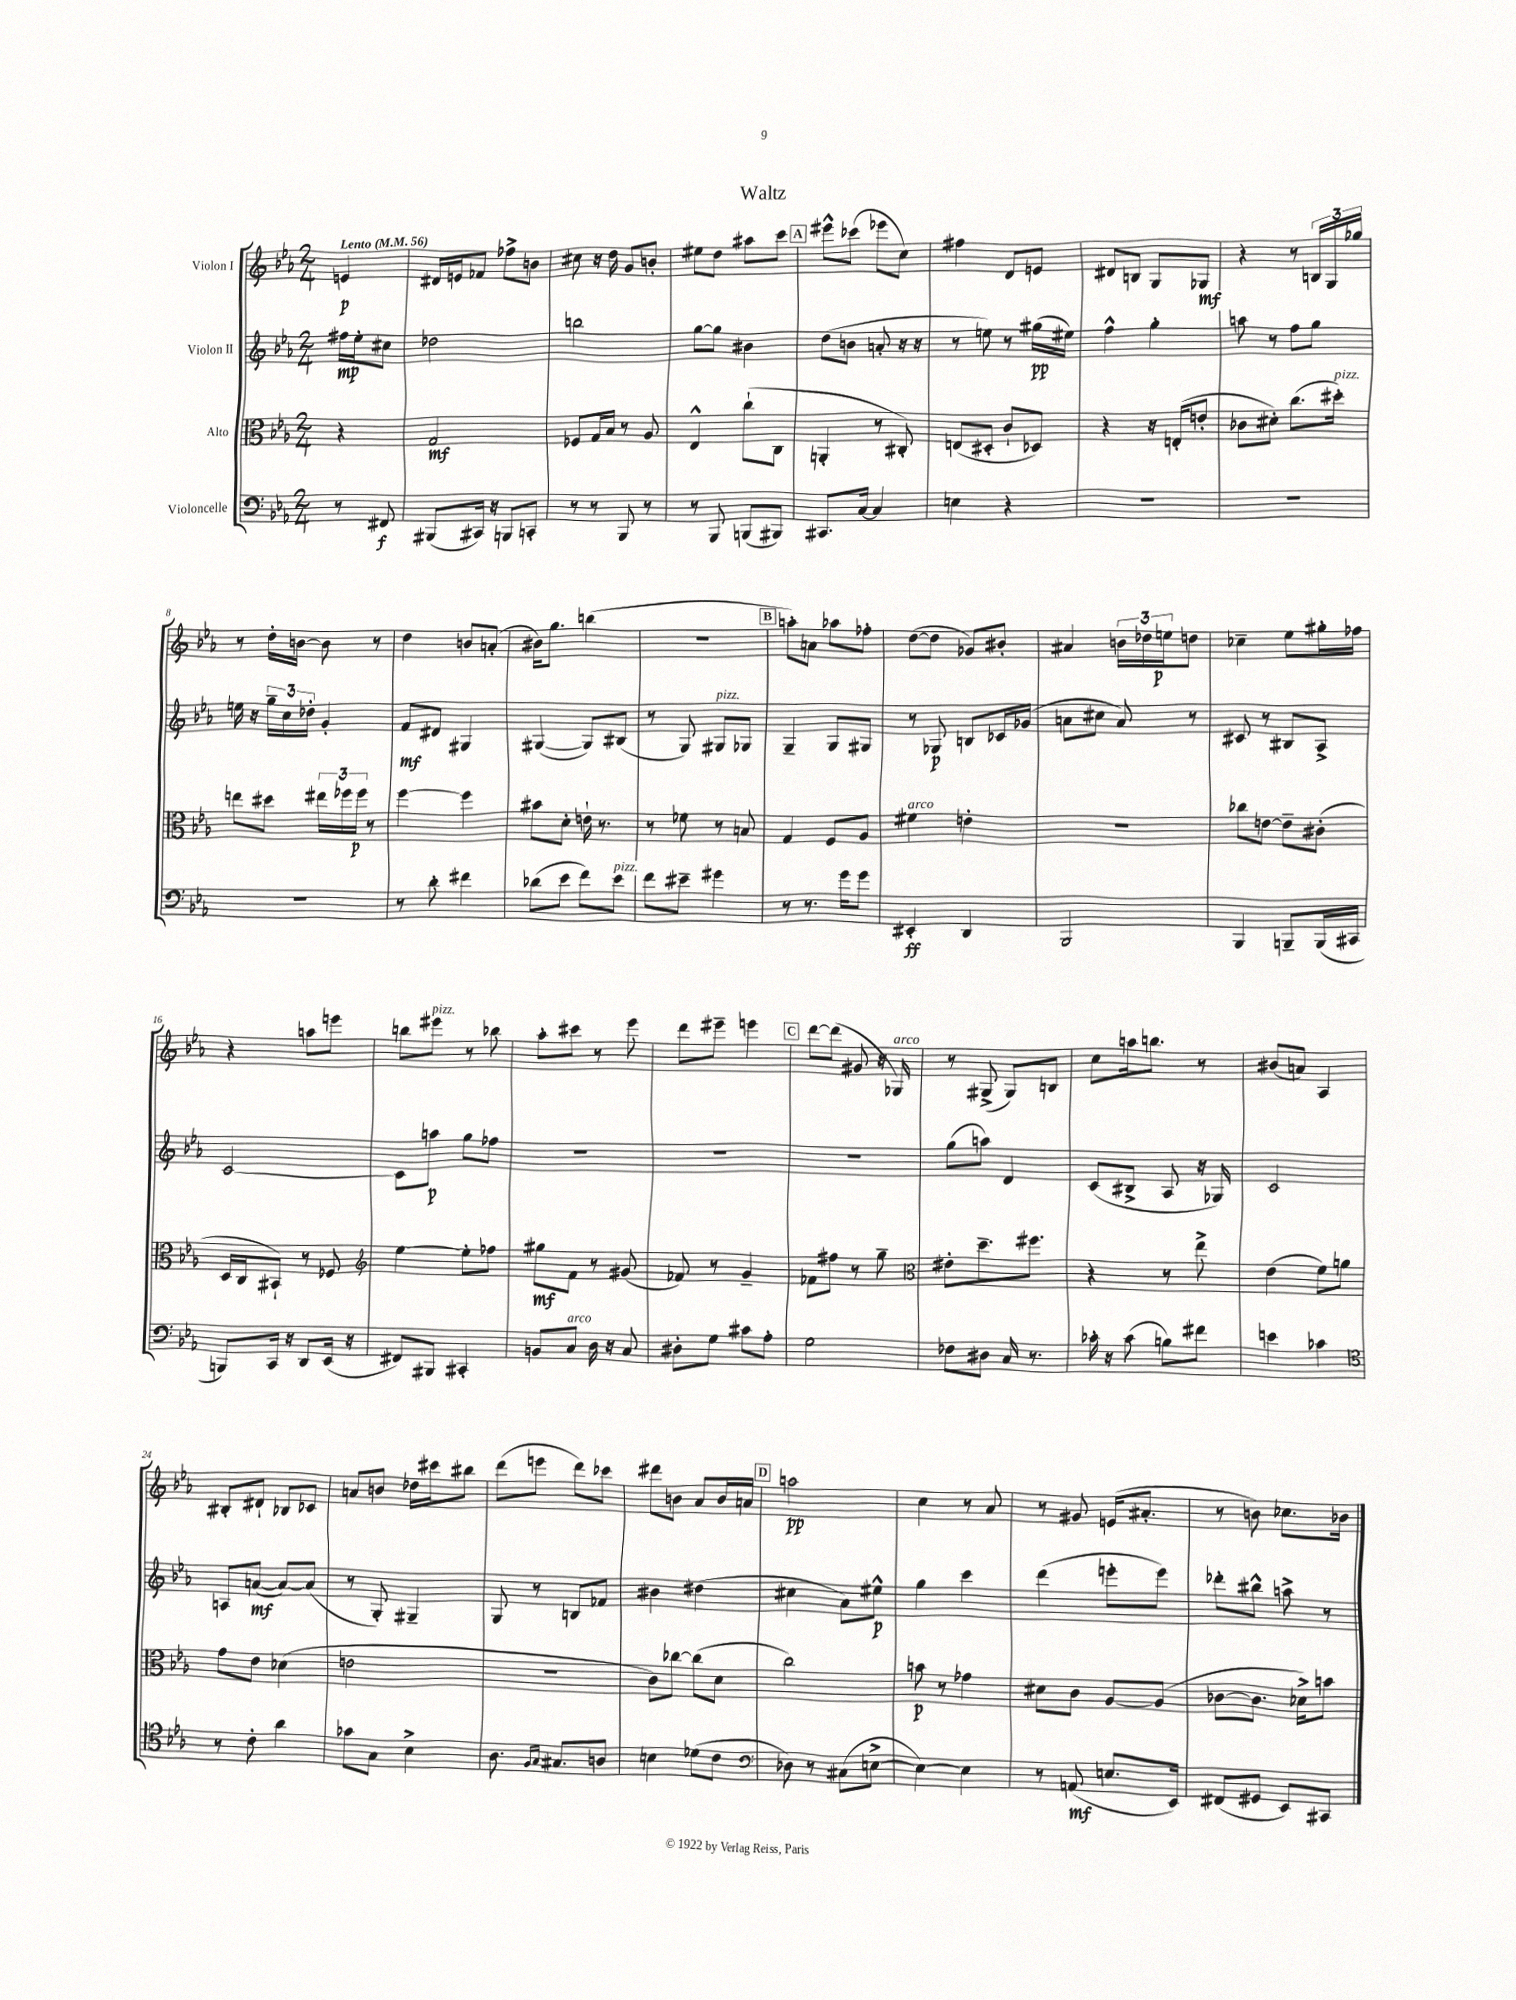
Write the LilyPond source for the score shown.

\header { title = "Waltz" }
<<
\new StaffGroup <<
\new Staff = "s0" \with { instrumentName = "Violon I" } {
    \clef treble \key ees \major \numericTimeSignature \time 2/4 \partial 4 \tempo "Lento" 4 = 56
    e'4\p |
    dis'16 e'16 fes'8 fes''8-> b'8 |
    cis''8 r16 d''16 g'8 b'8-. |
    eis''8 d''8 ais''8 c'''8 |
    \mark \markup { \box "A" } eis'''8-^ ces'''8( ees'''8 c''8) |
    fis''4 d'8 e'8 |
    dis'8 b8 g8 ges8\mf |
    r4 r8 \tuplet 3/2 { b16 g16 ges''16 } |
    r8 d''16-. b'16~ b'8 r8 |
    d''4 b'8 a'8-.( |
    bis'16) g''8. b''4( |
    R2 |
    \mark \markup { \box "B" } a''8-.) a'8 aes''8 fes''8-. |
    d''8~( d''8 ges'8) bis'8-. |
    ais'4 \tuplet 3/2 { b'16 des''16 e''16\p } d''8 |
    ces''4-- ees''8 gis''16-. fes''16 |
    r4 a''8 e'''8 |
    b''8 eis'''8^\markup { \italic "pizz." } r8 bes''8 |
    aes''8-. cis'''8 r8 ees'''8 |
    d'''8 eis'''8-- e'''4 |
    \mark \markup { \box "C" } d'''8~ d'''8( gis'8 r16 ges16^\markup { \italic "arco" }) |
    r8 gis8->( gis8) b8 |
    c''8 a''16 b''8. r8 |
    bis'8( a'8) aes4 |
    bis8-. dis'8-! bes8 ces'8 |
    a'8 b'8 des''16 cis'''16 bis''8 |
    d'''8( e'''8 d'''8) ces'''8 |
    dis'''8 b'8 aes'8 b'16 a'16 |
    \mark \markup { \box "D" } a''2\pp |
    c''4 r8 aes'8 |
    r8 gis'8 e'16( ais'8.-. |
    r8 b'8) ces''8. bes'16 \bar "|." |
}
\new Staff = "s1" \with { instrumentName = "Violon II" } {
    \clef treble \key ees \major \numericTimeSignature \time 2/4 \partial 4
    fis''16\mp ees''16-. cis''8 |
    des''2 |
    b''2 |
    g''8~ g''8 bis'4 |
    \mark \markup { \box "A" } d''8( b'8 a'8-. r16 r16 |
    r8 e''8) r8 gis''16\pp( eis''16) |
    f''4-^ g''4-. |
    a''8 r8 f''8 g''8 |
    e''16 r16 \tuplet 3/2 { g''16-- c''16 des''16-. } g'4-. |
    f'8\mf dis'8 gis4 |
    gis4~( gis8) bis8( |
    r8 g8) gis8^\markup { \italic "pizz." } ges8 |
    \mark \markup { \box "B" } g4-- g8 gis8 |
    r8 ges8\p b8 ces'16 ges'16( |
    a'8 cis''8 a'8) r8 |
    cis'8 r8 bis8 aes8-> |
    c'2~ |
    c'8 a''8\p g''8 fes''8 |
    R2 |
    R2 |
    \mark \markup { \box "C" } R2 |
    g''8( a''8) d'4 |
    c'8( bis8-> aes8 r16 ges16) |
    c'2 |
    a8 a'8~\mf( a'8~) a'8( |
    r8 g8-.) gis4-- |
    g8 r8 b8 fes'8 |
    bis'4 dis''4( |
    \mark \markup { \box "D" } cis''4 aes'8) eis''8-^\p |
    g''4 c'''4 |
    d'''4( e'''8-. e'''8) |
    des'''8-. bis''8-^ a''8-> r8 \bar "|." |
}
\new Staff = "s2" \with { instrumentName = "Alto" } {
    \clef alto \key ees \major \numericTimeSignature \time 2/4 \partial 4
    r4 |
    g2\mf |
    fes8 g16 bes16 r8 aes8 |
    ees4-^ c''8-!( c8 |
    \mark \markup { \box "A" } a,4-. r8 cis8-.) |
    e8( dis8-. c'8-! des8) |
    r4 r16 e16-.( e'8-. |
    ces'8 dis'8-.) c''8.( dis''16-.^\markup { \italic "pizz." }) |
    e''8 dis''8 \tuplet 3/2 { eis''16 fes''16 fes''16\p } r8 |
    f''4~ f''4 |
    bis'8 d'8-. e'16-! r8. |
    r8 fes'8 r8 b8 |
    \mark \markup { \box "B" } g4 f8 aes8 |
    fis'4^\markup { \italic "arco" } e'4-. |
    R2 |
    ces''8 e'8~ e'8-- cis'8-.( |
    d16 c16 bis,8-!) r8 fes8 |
    \clef treble ees''4~ ees''8-. fes''8 |
    gis''8\mf f'8 r8 gis'8( |
    fes'8) r8 g'4-- |
    \mark \markup { \box "C" } fes'8 fis''8 r8 g''8-- |
    \clef alto eis'8-. d''8.-- fis''8. |
    r4 r8 ees''8-> |
    ees'4( f'8) a'8 |
    g'8 ees'8 des'4( |
    e'2 |
    R2 |
    c'8) ces''8~ ces''8( d'8 |
    \mark \markup { \box "D" } c''2) |
    b'8\p r8 ges'4 |
    dis'8 c'8 aes8~ aes8( |
    ces'8~ ces'8. des'16->) b'8 \bar "|." |
}
\new Staff = "s3" \with { instrumentName = "Violoncelle" } {
    \clef bass \key ees \major \numericTimeSignature \time 2/4 \partial 4
    r8 fis,8\f |
    bis,,8( cis,16) r16 b,,8 c,8-. |
    r8 r8 bes,,8 r8 |
    r8 bes,,8 b,,8( bis,,8) |
    \mark \markup { \box "A" } cis,8. c16~ c4 |
    e4 r4 |
    R2 |
    R2 |
    R2 |
    r8 d'8-. fis'4 |
    des'8( ees'8 f'8) ees'8^\markup { \italic "pizz." } |
    f'8 eis'8-- gis'4 |
    \mark \markup { \box "B" } r8 r8. g'16 g'8 |
    eis,4-.\ff d,4 |
    bes,,2 |
    bes,,4 b,,8-- b,,16( cis,16 |
    b,,8) c,16 r16 d,8 ees,16( r16 |
    fis,8) bis,,8 cis,4-. |
    b,8 c8^\markup { \italic "arco" } d16 r16 c8 |
    dis8-. g8 cis'8 aes8-. |
    \mark \markup { \box "C" } g2 |
    fes8 dis8 c16 r8. |
    ces'16-. r16 ces'8( b8) fis'8 |
    e'4 ces'4 |
    \clef tenor r8 c'8-. aes'4 |
    ges'8 g8 bes4-> |
    aes8. \grace { f16 g16 } gis8. a8 |
    b4 des'8( c'8 |
    \mark \markup { \box "D" } \clef bass des8) r8 cis8( e8~-> |
    e4~) e4 |
    r8 a,8\mf( e8. ees,16) |
    fis,8( gis,8 ees,8) cis,8 \bar "|." |
}
>>
>>
